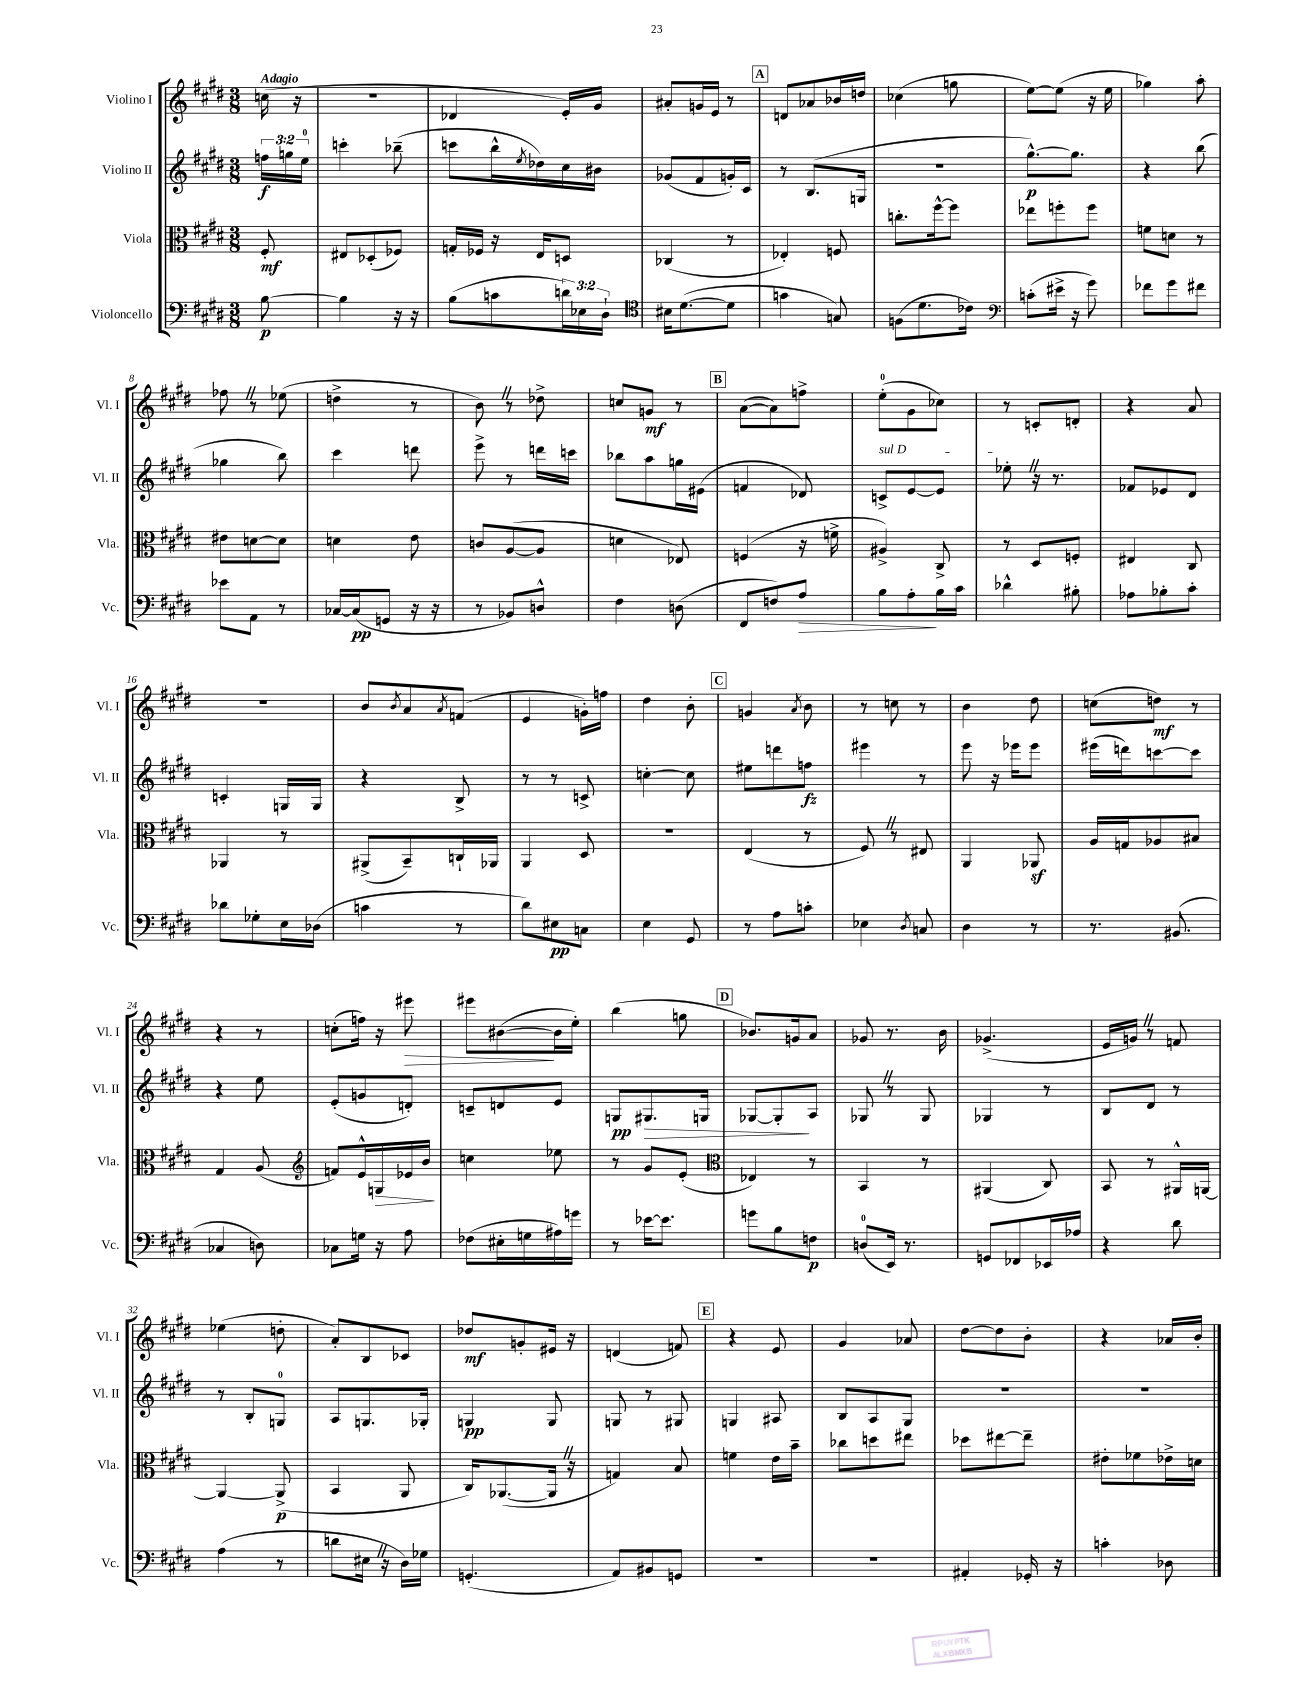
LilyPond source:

<<
\new StaffGroup <<
\new Staff = "s0" \with { instrumentName = "Violino I" shortInstrumentName = "Vl. I" } {
    \clef treble \key e \major \numericTimeSignature \time 3/8 \partial 8 \tempo "Adagio"
    c''16( r16 |
    r4. |
    des'4 e'16-.) gis'16 |
    ais'8-. g'16 e'16 r8 |
    \mark \markup { \box "A" } d'8 aes'8 bes'16 d''16 |
    ces''4( g''8 |
    e''8~) e''8( r16 e''16 |
    ges''4) a''8-. |
    fes''8 \once \override BreathingSign.text = \markup { \musicglyph "scripts.caesura.straight" } \breathe r8 ees''8( |
    d''4-> r8 |
    b'8) \once \override BreathingSign.text = \markup { \musicglyph "scripts.caesura.straight" } \breathe r8 des''8-> |
    c''8 g'8\mf r8 |
    \mark \markup { \box "B" } a'8~( a'8) f''8-> |
    e''8-0-.( gis'8 ces''8) |
    r8 c'8-. d'8-. |
    r4 a'8 |
    R4. |
    b'8 \acciaccatura { b'8 } a'8 \acciaccatura { a'8 } f'8( |
    e'4 g'16-.) f''16 |
    dis''4 b'8-. |
    \mark \markup { \box "C" } g'4 \acciaccatura { a'8 } b'8 |
    r8 c''8 r8 |
    b'4 dis''8 |
    c''8( d''8\mf) r8 |
    r4 r8 |
    c''8-.( f''16) r16 eis'''8\> |
    eis'''8 bis'8~\!( bis'16 e''16-.) |
    b''4( g''8 |
    \mark \markup { \box "D" } bes'8.) g'16 a'8 |
    ges'8 r8. b'16 |
    ges'4.->( |
    e'16 g'16) \once \override BreathingSign.text = \markup { \musicglyph "scripts.caesura.straight" } \breathe r8 f'8 |
    ees''4( d''8-. |
    a'8-.) b8 ces'8 |
    des''8\mf g'8-. eis'16 r16 |
    d'4( f'8) |
    \mark \markup { \box "E" } r4 e'8 |
    gis'4 aes'8 |
    dis''8~ dis''8 b'8-. |
    r4 aes'16 b'16-. \bar "|." |
}
\new Staff = "s1" \with { instrumentName = "Violino II" shortInstrumentName = "Vl. II" } {
    \clef treble \key e \major \numericTimeSignature \time 3/8 \override Staff.TupletNumber.text = #tuplet-number::calc-fraction-text \partial 8
    \tuplet 3/2 { f''16\f g''16 e''16-0 } |
    c'''4-. bes''8--( |
    c'''8 b''16-^ \acciaccatura { e''8 } des''16) cis''16 bis'16 |
    ges'8( fis'8 g'16-.) cis'16 |
    \mark \markup { \box "A" } r8 b8.( g16 |
    r4. |
    gis''8.~-^\p) gis''8. |
    r4 b''8( |
    ges''4 b''8) |
    cis'''4 d'''8 |
    e'''8-> r8 d'''16 c'''16 |
    bes''8 a''8 g''16 eis'16( |
    \mark \markup { \box "B" } f'4 des'8) |
    \once \override TextSpanner.bound-details.left.text = \markup { \italic "sul D" } c'8->\startTextSpan e'8~ e'8 |
    ees''8-.\stopTextSpan \once \override BreathingSign.text = \markup { \musicglyph "scripts.caesura.straight" } \breathe r16 r8. |
    fes'8 ees'8 dis'8 |
    c'4-. g16 g16 |
    r4 b8-> |
    r8 r8 c'8-> |
    c''4~-. c''8 |
    \mark \markup { \box "C" } eis''8 d'''8 f''8\fz |
    eis'''4 r8 |
    e'''8 r16 ees'''16 ees'''8 |
    eis'''16( d'''16) c'''8~ c'''8 |
    r4 e''8 |
    e'8-.( g'8 d'8-.) |
    c'8-- d'8 e'8 |
    g8\pp gis8.\> g16 |
    \mark \markup { \box "D" } ges8~ ges8-.\! a8 |
    ges8 \once \override BreathingSign.text = \markup { \musicglyph "scripts.caesura.straight" } \breathe r8 ges8 |
    ges4 r8 |
    b8 dis'8 r8 |
    r8 b8-. g8-0 |
    a8 g8. ges16-. |
    g4\pp g8 |
    g8 r8 gis8 |
    \mark \markup { \box "E" } g4 ais8 |
    b8 a8 gis8 |
    R4. |
    R4. \bar "|." |
}
\new Staff = "s2" \with { instrumentName = "Viola" shortInstrumentName = "Vla." } {
    \clef alto \key e \major \numericTimeSignature \time 3/8 \partial 8
    fis8-.\mf |
    eis8 des8-.( fes8) |
    g16-. fes16 r16 e16 d8 |
    ces4( r8 |
    \mark \markup { \box "A" } ees4-.) f8 |
    c''8.-. fis''16~-^ fis''8 |
    ees''8 f''8-. f''8 |
    f'8 d'8 r8 |
    eis'8 d'8~ d'8 |
    d'4 e'8 |
    c'8 a8~( a8 |
    d'4 ees8) |
    \mark \markup { \box "B" } f4( r16 f'16-> |
    ais4->) cis8-> |
    r8 dis8 f8-. |
    eis4 cis8 |
    aes,4 r8 |
    ais,8->( b,8--) c16-! aes,16 |
    a,4 dis8 |
    r4. |
    \mark \markup { \box "C" } e4( r8 |
    fis8) \once \override BreathingSign.text = \markup { \musicglyph "scripts.caesura.straight" } \breathe r8 eis8 |
    a,4 aes,8\sf |
    a16 g16 aes8 bis8 |
    gis4 a8( |
    \clef treble f'8) e'16-^ g16\> ees'16 b'16\! |
    c''4 ees''8 |
    r8 gis'8 e'8-.( |
    \mark \markup { \box "D" } \clef alto ees4) r8 |
    b,4 r8 |
    ais,4( cis8) |
    b,8 r8 ais,16-^ a,16~ |
    a,4~ a,8->\p( |
    b,4 a,8 |
    cis16) aes,8.~( aes,16 \once \override BreathingSign.text = \markup { \musicglyph "scripts.caesura.straight" } \breathe r16 |
    g4) b8 |
    \mark \markup { \box "E" } f'4 e'16 b'16-- |
    ces''8 d''8 eis''8 |
    des''8 eis''8~ eis''8-- |
    eis'8-. fes'8 ees'16-> d'16 \bar "|." |
}
\new Staff = "s3" \with { instrumentName = "Violoncello" shortInstrumentName = "Vc." } {
    \clef bass \key e \major \numericTimeSignature \time 3/8 \override Staff.TupletNumber.text = #tuplet-number::calc-fraction-text \partial 8
    b8~\p |
    b4 r16 r16 |
    b8( c'8 \tuplet 3/2 { d'16) ees16 dis16-! } |
    \clef tenor bis16 dis'8.~( dis'8 |
    \mark \markup { \box "A" } g'4 g8) |
    f8( dis'8. ces'16) |
    \clef bass c'8-.( eis'16-> r16 gis'8) |
    fes'8 gis'8 fis'8 |
    ees'8 a,8 r8 |
    ces16~ ces16\pp( g,8 r16 r16 |
    r8 bes,8) d8-^ |
    fis4 d8( |
    \mark \markup { \box "B" } fis,8 f8) a8\> |
    b8 a8-.\! b16 cis'16 |
    des'4-^ bis8-. |
    aes8 bes8-. cis'8-. |
    des'8 ges8-. e16 des16( |
    c'4 r8 |
    dis'8) eis8\pp c8 |
    e4 gis,8 |
    \mark \markup { \box "C" } r8 a8 c'8-. |
    ees4 \acciaccatura { dis8 } c8 |
    dis4 r8 |
    r8. bis,8.( |
    ces4 d8) |
    ces8 g16 r16 a8 |
    fes8( eis16-. g16 ais16) g'16 |
    r8 ees'16~ ees'8. |
    \mark \markup { \box "D" } g'8 b8 f8\p |
    d8-0( e,16) r8. |
    g,8 fes,8 ees,16 aes16 |
    r4 dis'8 |
    a4( r8 |
    d'8 eis16 \once \override BreathingSign.text = \markup { \musicglyph "scripts.caesura.straight" } \breathe r16 dis16) ges16 |
    g,4.-.( |
    a,8) bis,8 g,8 |
    \mark \markup { \box "E" } R4. |
    R4. |
    ais,4-. ges,16-. r16 |
    c'4-. des8 \bar "|." |
}
>>
>>
